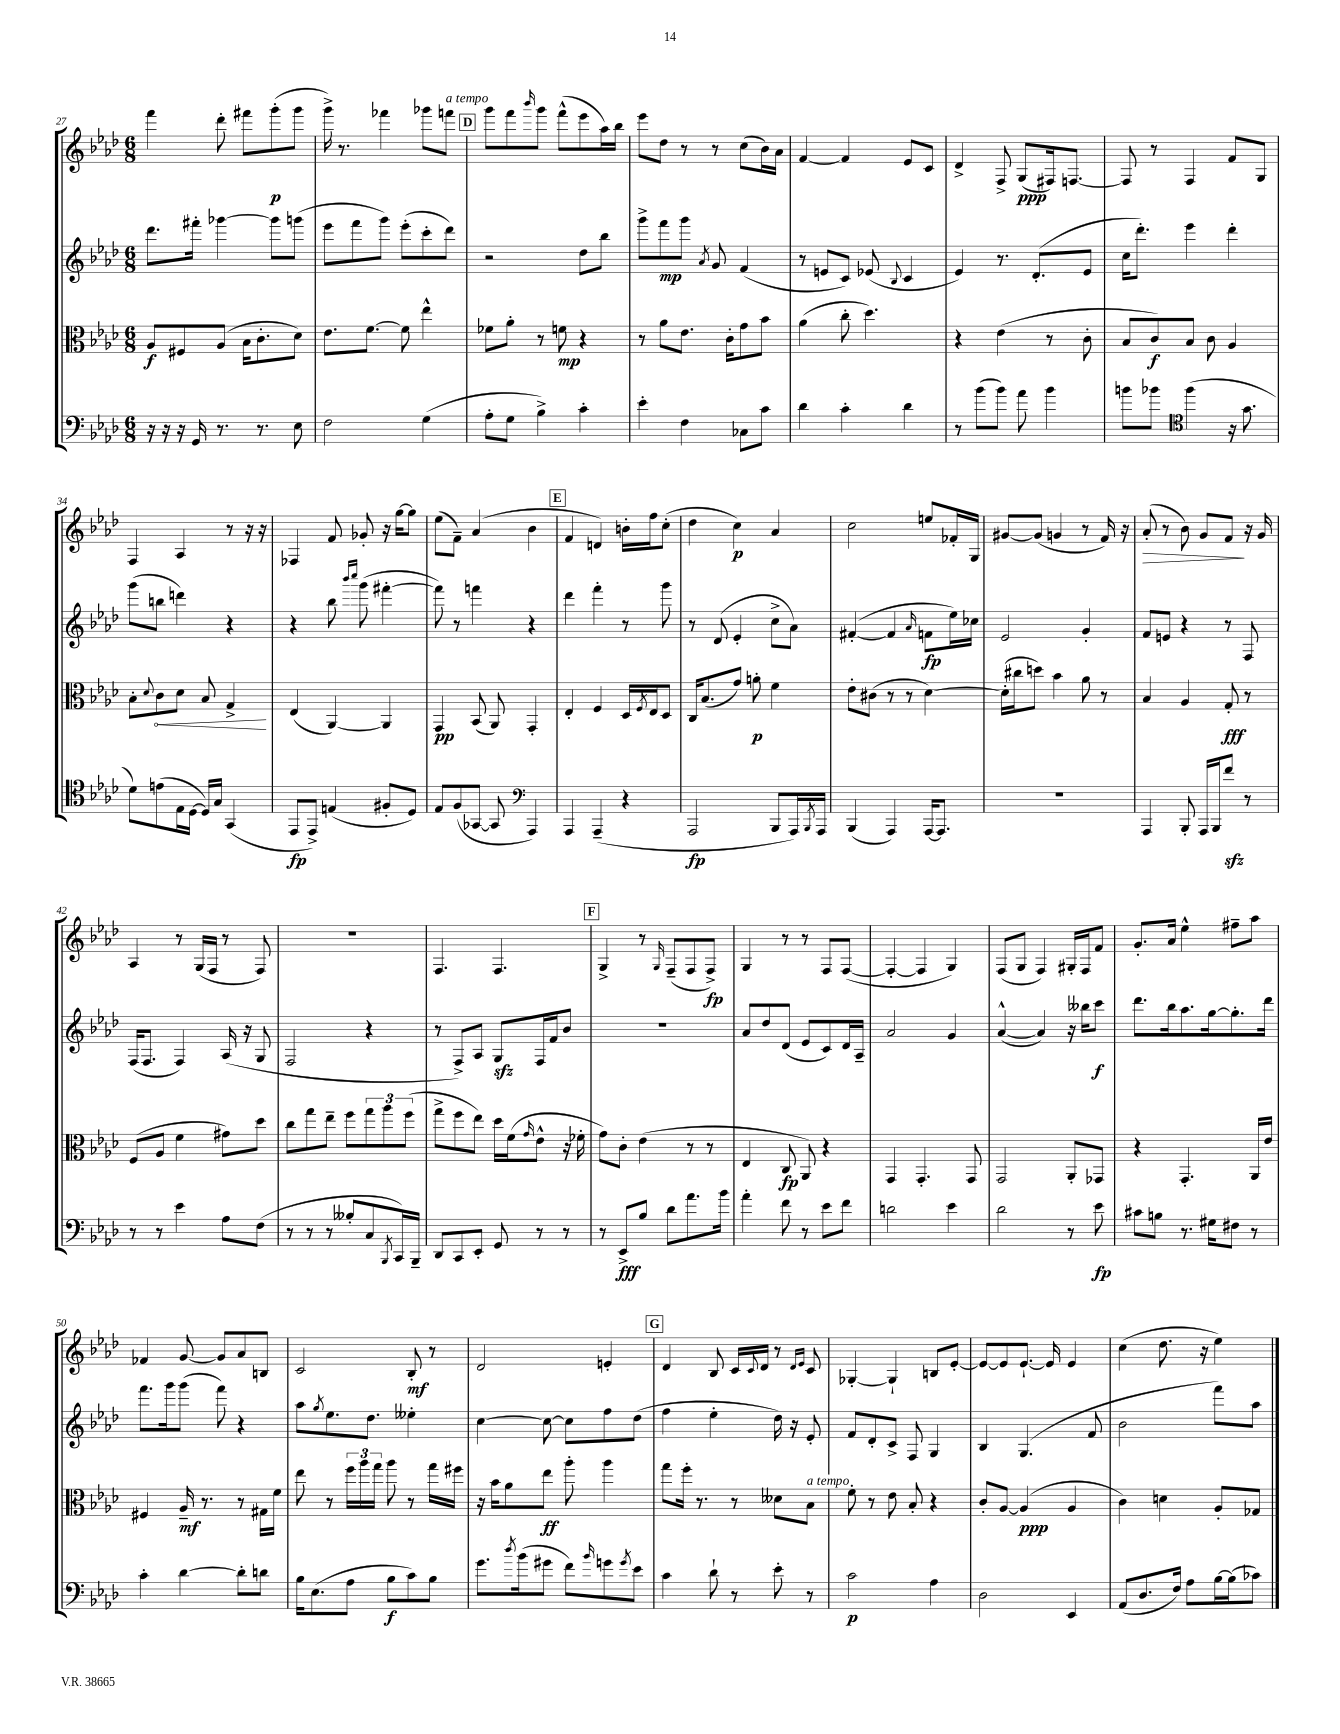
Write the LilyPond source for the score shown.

<<
\new StaffGroup <<
\new Staff = "s0" {
    \clef treble \key aes \major \numericTimeSignature \time 6/8
    f'''4 des'''8-. fis'''8 g'''8-.\p( g'''8 |
    g'''16->) r8. fes'''4 ges'''8 f'''8^\markup { \italic "a tempo" } |
    \mark \markup { \box "D" } g'''8 f'''8 \grace { bes'''16 } g'''8 f'''8-^( ees'''8 aes''16) bes''16 |
    ees'''8 des''8 r8 r8 c''8( bes'16) aes'16 |
    f'4~ f'4 ees'8 c'8 |
    des'4-> f8-> g8\ppp( fis16) f8.~ |
    f8 r8 f4 f'8 g8 |
    f4 aes4 r8 r16 r16 |
    fes4 f'8 ges'8-. r16 g''16~ g''8 |
    ees''8( f'8--) aes'4( bes'4 |
    \mark \markup { \box "E" } f'4 d'4) b'16-. f''16 c''8-.( |
    des''4 c''4\p) aes'4 |
    c''2 e''8 fes'16-. g16 |
    gis'8~ gis'8( g'4 r8 f'16) r16 |
    aes'8-.\>( r8 bes'8) g'8 f'8\! r16 g'16 |
    aes4 r8 g16( f16 r8 f8) |
    R2. |
    f4. f4. |
    \mark \markup { \box "F" } g4-> r8 \grace { g16 } f8--( f8 f8->\fp) |
    g4 r8 r8 f8 f8~( |
    f4~-. f4 g4) |
    f8( g8 f4) gis16-. f16 f'8 |
    g'8.-. aes'16 ees''4-^ fis''8-- aes''8 |
    fes'4 g'8~ g'8 aes'8 b8 |
    c'2 bes8-.\mf r8 |
    des'2 e'4-. |
    \mark \markup { \box "G" } des'4 bes8 c'16 \appoggiatura { c'8 } des'16 r8 \grace { des'16 ees'16 } c'8 |
    ges4~-. ges4-! b8 ees'8~-. |
    ees'8~ ees'8 ees'8.~-! ees'16 ees'4 |
    c''4( des''8. r16 ees''4) \bar "|." |
}
\new Staff = "s1" {
    \clef treble \key aes \major \numericTimeSignature \time 6/8
    des'''8. fis'''16-. ges'''4~ ges'''8 g'''8( |
    ees'''8 f'''8 g'''8) ees'''8-.( c'''8-. des'''8) |
    \mark \markup { \box "D" } r2 des''8 bes''8 |
    g'''8-> f'''8\mp g'''8 \acciaccatura { aes'8 } g'8 f'4( |
    r8 e'8 c'8) ees'8( \appoggiatura { bes8 } c'4 |
    ees'4) r8. des'8.-.( ees'8 |
    c''16 des'''8.-.) ees'''4 des'''4-. |
    g'''8( b''8 d'''4) r4 |
    r4 bes''8 \grace { bes'''16 c''''16 } g'''8( fis'''4~-. |
    fis'''8) r8 f'''4 r4 |
    \mark \markup { \box "E" } des'''4 f'''4-. r8 g'''8 |
    r8 des'8( ees'4-. c''8-> aes'8) |
    fis'4~-.( fis'4 \grace { aes'16 } f'8\fp ees''16) ces''16 |
    ees'2 g'4-. |
    f'8 e'8 r4 r8 f8 |
    f16( f8. f4) aes16( r16 g8 |
    f2 r4 |
    r8 f8->) aes8 g8\sfz f16 f'16 bes'8 |
    \mark \markup { \box "F" } R2. |
    aes'8 des''8 des'8( ees'8 c'8) des'16 aes16-- |
    aes'2 g'4 |
    aes'4~-^( aes'4) r16 beses''16 c'''8\f |
    des'''8. bes''16 aes''8. g''16~ g''8.-. des'''16 |
    f'''8. g'''16 g'''8( f'''8) r4 |
    aes''8 \acciaccatura { g''8 } ees''8. des''8. eeses''4-. |
    c''4~ c''8~ c''8 f''8 des''8( |
    \mark \markup { \box "G" } f''4 ees''4-. des''16) r16 ees'8-. |
    f'8 des'8-. c'8-> f8 g4 |
    bes4 g4.( f'8 |
    bes'2 f'''8) aes''8 \bar "|." |
}
\new Staff = "s2" {
    \clef alto \key aes \major \numericTimeSignature \time 6/8
    aes8\f fis8 aes8( bes16 c'8.-. des'8) |
    ees'8. f'8.~ f'8 ees''4-^ |
    \mark \markup { \box "D" } fes'8 aes'8-. r8 f'8\mp r4 |
    r8 aes'8 ees'8. c'16-. g'8 bes'8 |
    aes'4( c''8-. des''4.) |
    r4 ees'4( r8 c'8-. |
    bes8 c'8\f) bes8 c'8 aes4 |
    bes8-. \appoggiatura { des'8 } \once \override Hairpin.circled-tip = ##t c'8\< des'8 bes8 g4->\! |
    ees4( aes,4~) aes,4 |
    g,4\pp bes,8( aes,8) g,4-. |
    \mark \markup { \box "E" } ees4-. f4 des16 \acciaccatura { f8 } ees16 des8 |
    c16 bes8.( g'8) a'8-.\p f'4 |
    ees'8-. cis'8( r8 r8 des'4~) |
    des'16-.( cis''16 d''8) bes'4 aes'8 r8 |
    bes4 aes4 g8-.\fff r8 |
    f8( aes8 f'4 gis'8) des''8 |
    c''8 g''8 ees''8-- f''8 \tuplet 3/2 { g''8 aes''8 f''8( } |
    g''8-> f''8 ees''8) des''16 f'16( \grace { g'16 } ees'8-^ r16 fes'16-. |
    \mark \markup { \box "F" } g'8) c'8-. ees'4( r8 r8 |
    ees4 c8\fp aes,8) r4 |
    g,4 g,4.-. g,8 |
    g,2 aes,8-. ges,8 |
    r4 g,4.-. aes,16 ees'16 |
    fis4 aes16--\mf r8. r8 gis16 f'16 |
    ees''8 r8 \tuplet 3/2 { f''16 aes''16 g''16 } aes''8 r8 g''16 fis''16 |
    r16 bes'16 aes'8 ees''8\ff aes''8-. aes''4 |
    \mark \markup { \box "G" } g''8 f''16-. r8. r8 deses'8 bes8^\markup { \italic "a tempo" } |
    f'8-. r8 ees'8 bes8-. r4 |
    c'8-. aes8~ aes4\ppp( aes4 |
    c'4) d'4 aes8-. ges8 \bar "|." |
}
\new Staff = "s3" {
    \clef bass \key aes \major \numericTimeSignature \time 6/8
    r16 r16 r16 g,16 r8. r8. ees8 |
    f2 g4( |
    \mark \markup { \box "D" } aes8-. g8 bes4->) c'4-. |
    ees'4-. f4 ces8 c'8 |
    des'4 c'4-. des'4 |
    r8 bes'8( bes'8) aes'8 bes'4 |
    b'8 bes'8 \clef tenor f''4( r16 g'8. |
    des'8) e'8( ees16 des16~ des16) g16 g,4( |
    ees,8\fp ees,8->) e4( fis8-. des8) |
    ees8 f8( ges,8~ ges,8 \clef bass aes,,4) |
    \mark \markup { \box "E" } aes,,4 aes,,4--( r4 |
    aes,,2\fp bes,,8 aes,,16) \acciaccatura { bes,,8 } aes,,16 |
    bes,,4( aes,,4) aes,,16~ aes,,8. |
    R2. |
    aes,,4 bes,,8-. aes,,16 bes,,16 f'8\sfz r8 |
    r8 r8 ees'4 aes8 f8( |
    r8 r8 r8 beses8-. c8 \acciaccatura { bes,,8 } c,16) bes,,16-- |
    des,8 c,8 ees,8-. g,8 r8 r8 |
    \mark \markup { \box "F" } r8 ees,8->\fff bes8 des'8 aes'8. bes'16 |
    aes'4-. f'8 r8 ees'8 f'8 |
    d'2 ees'4 |
    des'2 r8 ees'8\fp |
    cis'8 b8 r8. gis16 fis8 r8 |
    c'4-. des'4~ des'8-. d'8 |
    bes16 ees8.( aes8 bes8\f c'8) bes8 |
    g'8. \acciaccatura { des''8 } bes'16( gis'8 f'8) \grace { bes'16 } g'8 \acciaccatura { g'8 } ees'8 |
    \mark \markup { \box "G" } c'4 des'8-! r8 ees'8-. r8 |
    c'2\p aes4 |
    des2 ees,4 |
    aes,8( des8. f16) aes8 bes16~ bes16( ces'8) \bar "|." |
}
>>
>>
\layout { \context { \Score currentBarNumber = #27 } }
